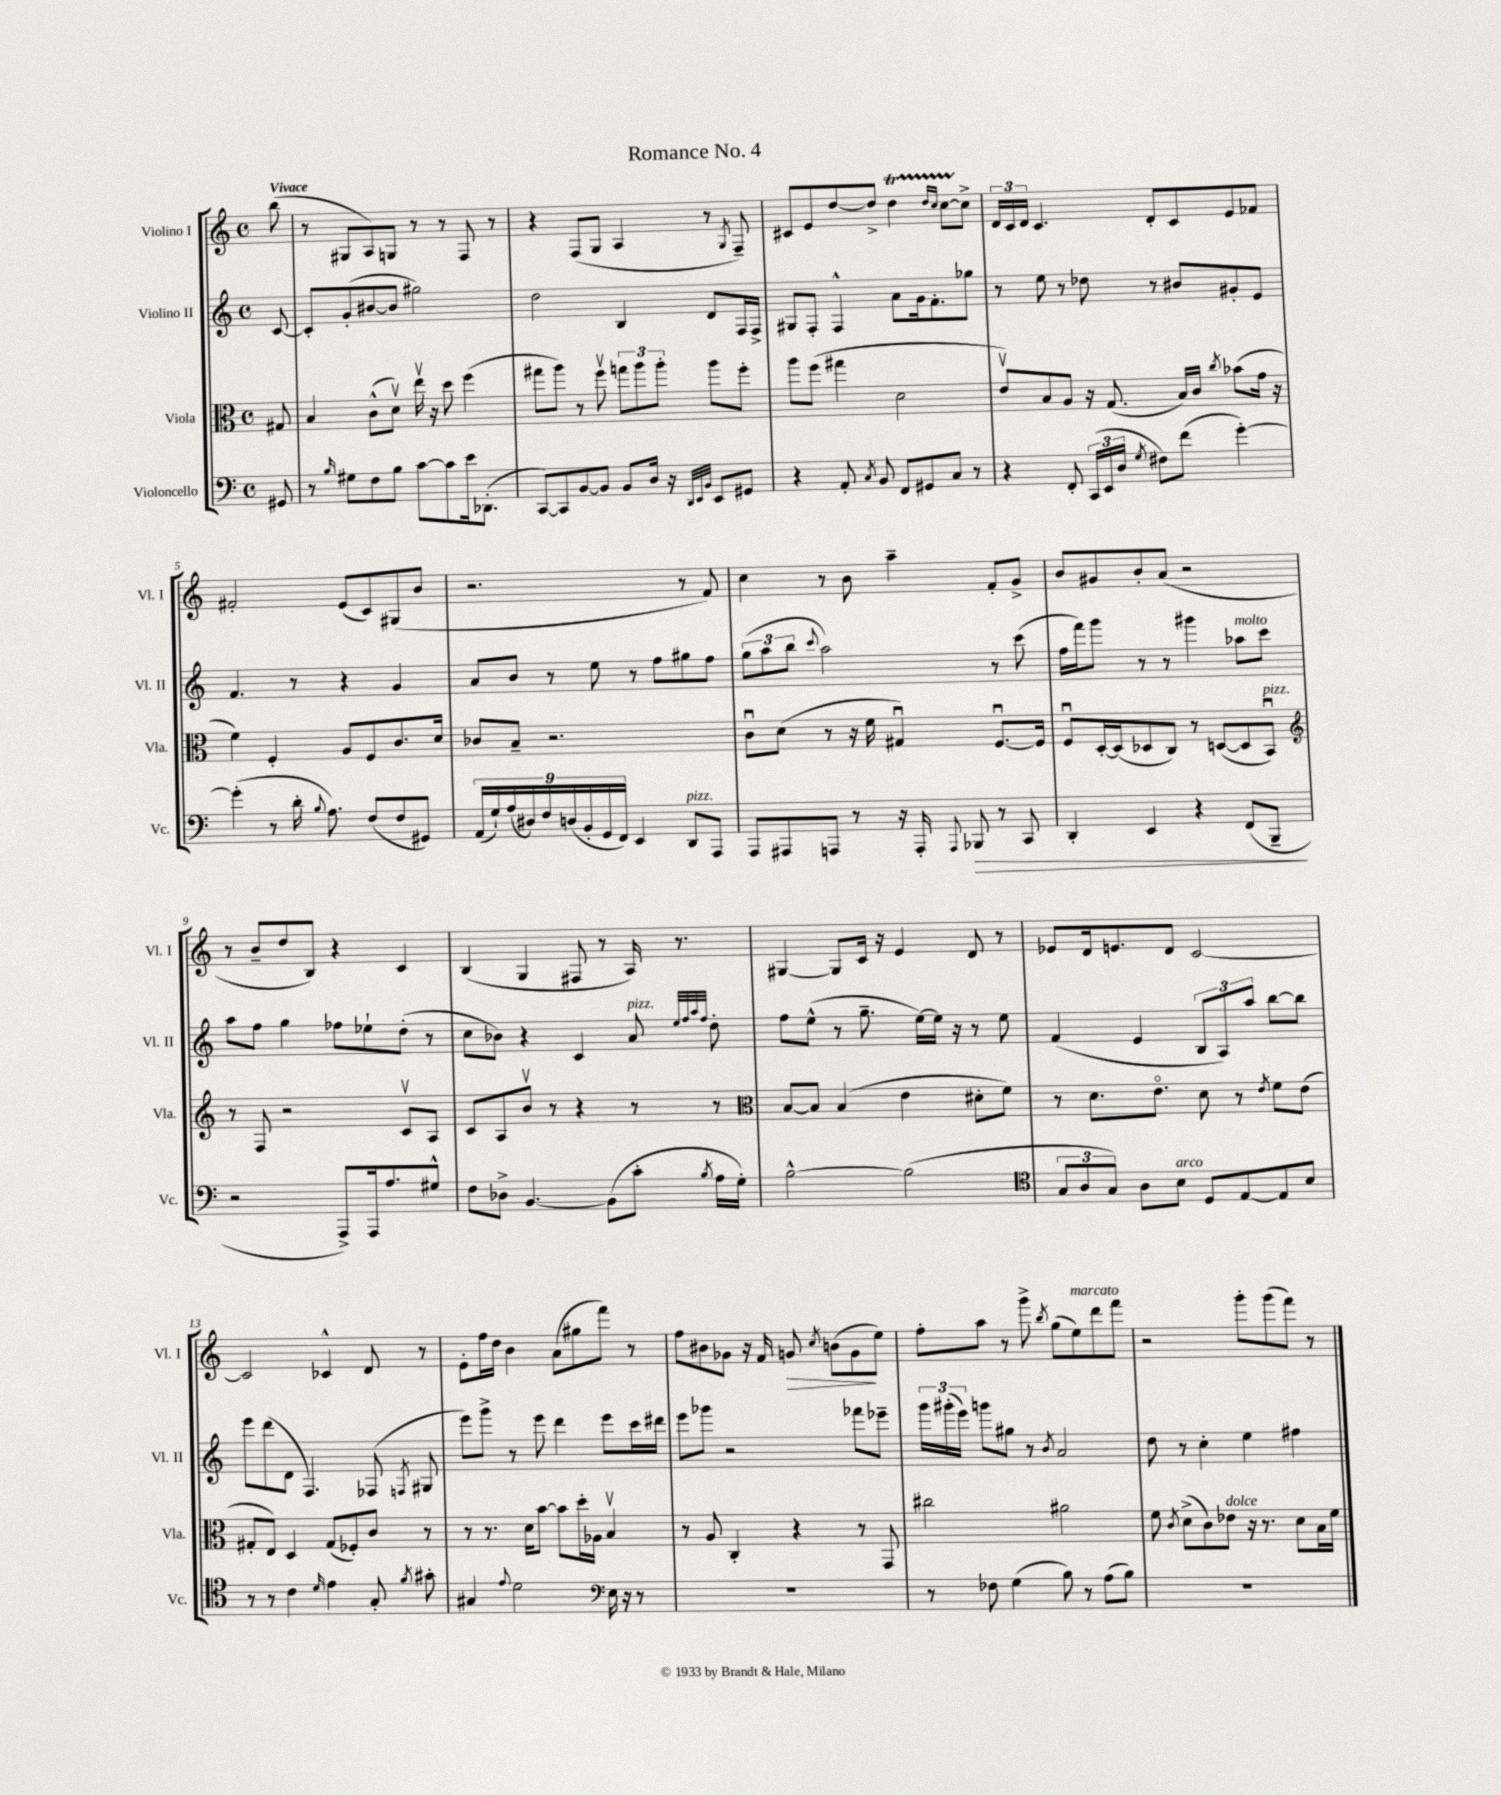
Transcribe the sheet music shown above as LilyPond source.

\header { title = "Romance No. 4" }
<<
\new StaffGroup <<
\new Staff = "s0" \with { instrumentName = "Violino I" shortInstrumentName = "Vl. I" } {
    \clef treble \key c \major \defaultTimeSignature \time 4/4 \partial 8 \tempo "Vivace"
    \autoBeamOff b''8( |
    r8 gis8[ a8) g8] r8 r8 f8 r8 |
    r4 f8[( g8] a4 r8 \acciaccatura { g8 } f8--) |
    cis'8[ e'8 d''8~ d''8]-> d''4\startTrillSpan \grace { d''16[ c''16] } c''8[~ c''8]->\stopTrillSpan |
    \tuplet 3/2 { d'16[ c'16 d'16] } c'4. d'8[-. c'8 e'8 fes'8] |
    fis'2-. e'8[( c'8) gis8( b'8] |
    r2. r8 f'8) |
    c''4 r8 b'8 a''4-- f'8[-. g'8]-> |
    b'8[ gis'8 b'8-. a'8]( r2 |
    r8 b'8[-- d''8 b8]) r4 c'4 |
    b4( g4 fis8 r8 a16) r8. |
    gis4~ gis8[ c'16] r16 e'4 d'8 r8 |
    ees'8[ d'16 e'8. d'8] c'2~ |
    c'2 ces'4-^ d'8 r8 |
    e'8[-. f''16 d''16] b'4 a'8[( gis''8 f'''8]) r8 |
    f''8[ bis'8 ges'8] r16 f'16 g'8\> \acciaccatura { c''8 } b'8[( g'8\! e''8]) |
    f''8[-. a''8] r8 g'''8-> \acciaccatura { b''8 } g''8[( e''8^\markup { \italic "marcato" }) d'''8 f'''8] |
    r2 g'''8[-. g'''8( f'''8]) r8 \bar "|." |
}
\new Staff = "s1" \with { instrumentName = "Violino II" shortInstrumentName = "Vl. II" } {
    \clef treble \key c \major \defaultTimeSignature \time 4/4 \partial 8
    \autoBeamOff c'8~ |
    c'8[-. g'8-.( bis'8~ bis'8] gis''2) |
    d''2 b4 d'8[ f16 f16]-> |
    gis8[ f8]-. f4-^ a'8[ g'16 f'8.-. ges''8] |
    r8 e''8 r8 des''8 r8 bis'8[ gis'8-. e'8] |
    f'4. r8 r4 g'4 |
    a'8[ b'8] r8 e''8 r8 f''8[ gis''8 f''8] |
    \tuplet 3/2 { g''8[( a''8 b''8] } \appoggiatura { c'''8 } a''2) r8 c'''8( |
    f''16[ f'''16) g'''8] r8 r8 gis'''4 aes''8[^\markup { \italic "molto" } c'''8] |
    a''8[ f''8] g''4 fes''8[ ees''8-! d''8]-.( r8 |
    c''8[ bes'8]) r4 c'4 a'8^\markup { \italic "pizz." } \grace { e''32[ f''32 a''32 f''32] } d''8-. |
    f''8[ e''8]-^( r8 g''8.-- e''16[~) e''16] r16 r8 e''8 |
    f'4( e'4 \tuplet 3/2 { b8[ a8) a''8] } b''8[~ b''8] |
    e'''8[ d'''8( d'8] f4.) fes8( \acciaccatura { f8 } gis8 |
    e'''8[) g'''8]-> r8 e'''8 d'''4 e'''8[ c'''16 dis'''16] |
    e'''8[ ges'''8] r2 fes'''8[ ees'''8]-- |
    \tuplet 3/2 { g'''16[ gis'''16-.( e'''16]) } g'''8[ gis''8] r8 \acciaccatura { b'8 } a'2 |
    d''8 r8 c''4-. e''4 fis''4 \bar "|." |
}
\new Staff = "s2" \with { instrumentName = "Viola" shortInstrumentName = "Vla." } {
    \clef alto \key c \major \defaultTimeSignature \time 4/4 \partial 8
    \autoBeamOff gis8 |
    b4 c'8[-^( d'8]\upbow) e''16\upbow r16 d''8 f''4( |
    gis''8[ a''8]) r8 f''8\upbow \tuplet 3/2 { g''8[ a''8 a''8]-. } a''8[ f''8]-. |
    a''8[ f''8]( gis''4 d'2 |
    e'8[\upbow) b8 a8] r16 g8.( b16[) c'16] \acciaccatura { c''8 } bes'8[( g'16] r16 |
    f'4) f4-. a8[ f8 c'8. d'16] |
    ces'8[ b8]-- r2. |
    c'8[\downbow d'8]( r8 r16 f'16 gis4\downbow) f8.[~\downbow f16] |
    f8[\downbow d16~-. d16( des8 c8]) r8 d8[~( d8 b,8]\downbow^\markup { \italic "pizz." }) |
    \clef treble r8 f8 r2 c'8[\upbow a8] |
    c'8[ a8 b'8]\upbow r8 r4 r8 r8 |
    \clef alto b8[~ b8] b4( e'4 dis'8[-. f'8]) |
    r8 d'8.[ e'8.]\flageolet d'8 r8 \acciaccatura { e'8 } f'8[ e'8]( |
    gis8[-. e8]) d4 gis8[( fes8-.) c'8] r8 |
    r8 r8. d'16[ b'8]~ b'8[ d''16-. aes16] b4\upbow |
    r8 a8 c4-. r4 r8 g,8 |
    cis''2 ais'2 |
    f'8 \acciaccatura { c'8 } d'8[->( c'8) ees'8]^\markup { \italic "dolce" } r16 r8. d'8[ b16 f'16] \bar "|." |
}
\new Staff = "s3" \with { instrumentName = "Violoncello" shortInstrumentName = "Vc." } {
    \clef bass \key c \major \defaultTimeSignature \time 4/4 \partial 8
    \autoBeamOff gis,8 |
    r8 \grace { b16 } gis8[ f8 b8] c'8[~ c'8 e'16 des,8.]-.( |
    c,8[~) c,8 b,8~ b,8] b,8[ d16] r16 \grace { d,32[ e,32 b,32] } e,8[ gis,8] |
    r4 a,8-. \acciaccatura { c8 } b,8 f,8[ gis,8 c8] r8 |
    r4 f,8-. \tuplet 3/2 { c,16[( e,16 d16] } \acciaccatura { g8 } fis8[) f'8]( g'4~-.) |
    g'4-.( r8 d'16-. \appoggiatura { b8 } a8.) f8[( f8 gis,8]) |
    \tuplet 9/8 { a,16[( g16-!) a16( dis16) f16 d16( b,16-. g,16 f,16]) } e,4 d,8[^\markup { \italic "pizz." } a,,8] |
    a,,8[ ais,,8 a,,8] r8 r16 a,,16-. \appoggiatura { a,,8 } bes,,8\> r8 c,8 |
    d,4-. e,4 r4 f,8[( b,,8]--\! |
    r2 a,,8[->) a,,16 a8. gis8]-^ |
    f8[ des8]-> b,4.~ b,8[( c'8]-. \acciaccatura { b8 } a16[ g16]-.) |
    b2~-^ b2( |
    \clef tenor \tuplet 3/2 { g8[ a8 g8]) } a8[ b8]^\markup { \italic "arco" } d8[ e8~ e8 b8] |
    r8 r8 c'4 \grace { d'16 } e'4 g8-. \acciaccatura { f'8 } gis'8-. |
    gis4 \appoggiatura { e'8 } d'2 \clef bass e16 r16 r8 |
    R1 |
    r8 fes8 g4( b8) r8 a8[( b8]) |
    R1 \bar "|." |
}
>>
>>
